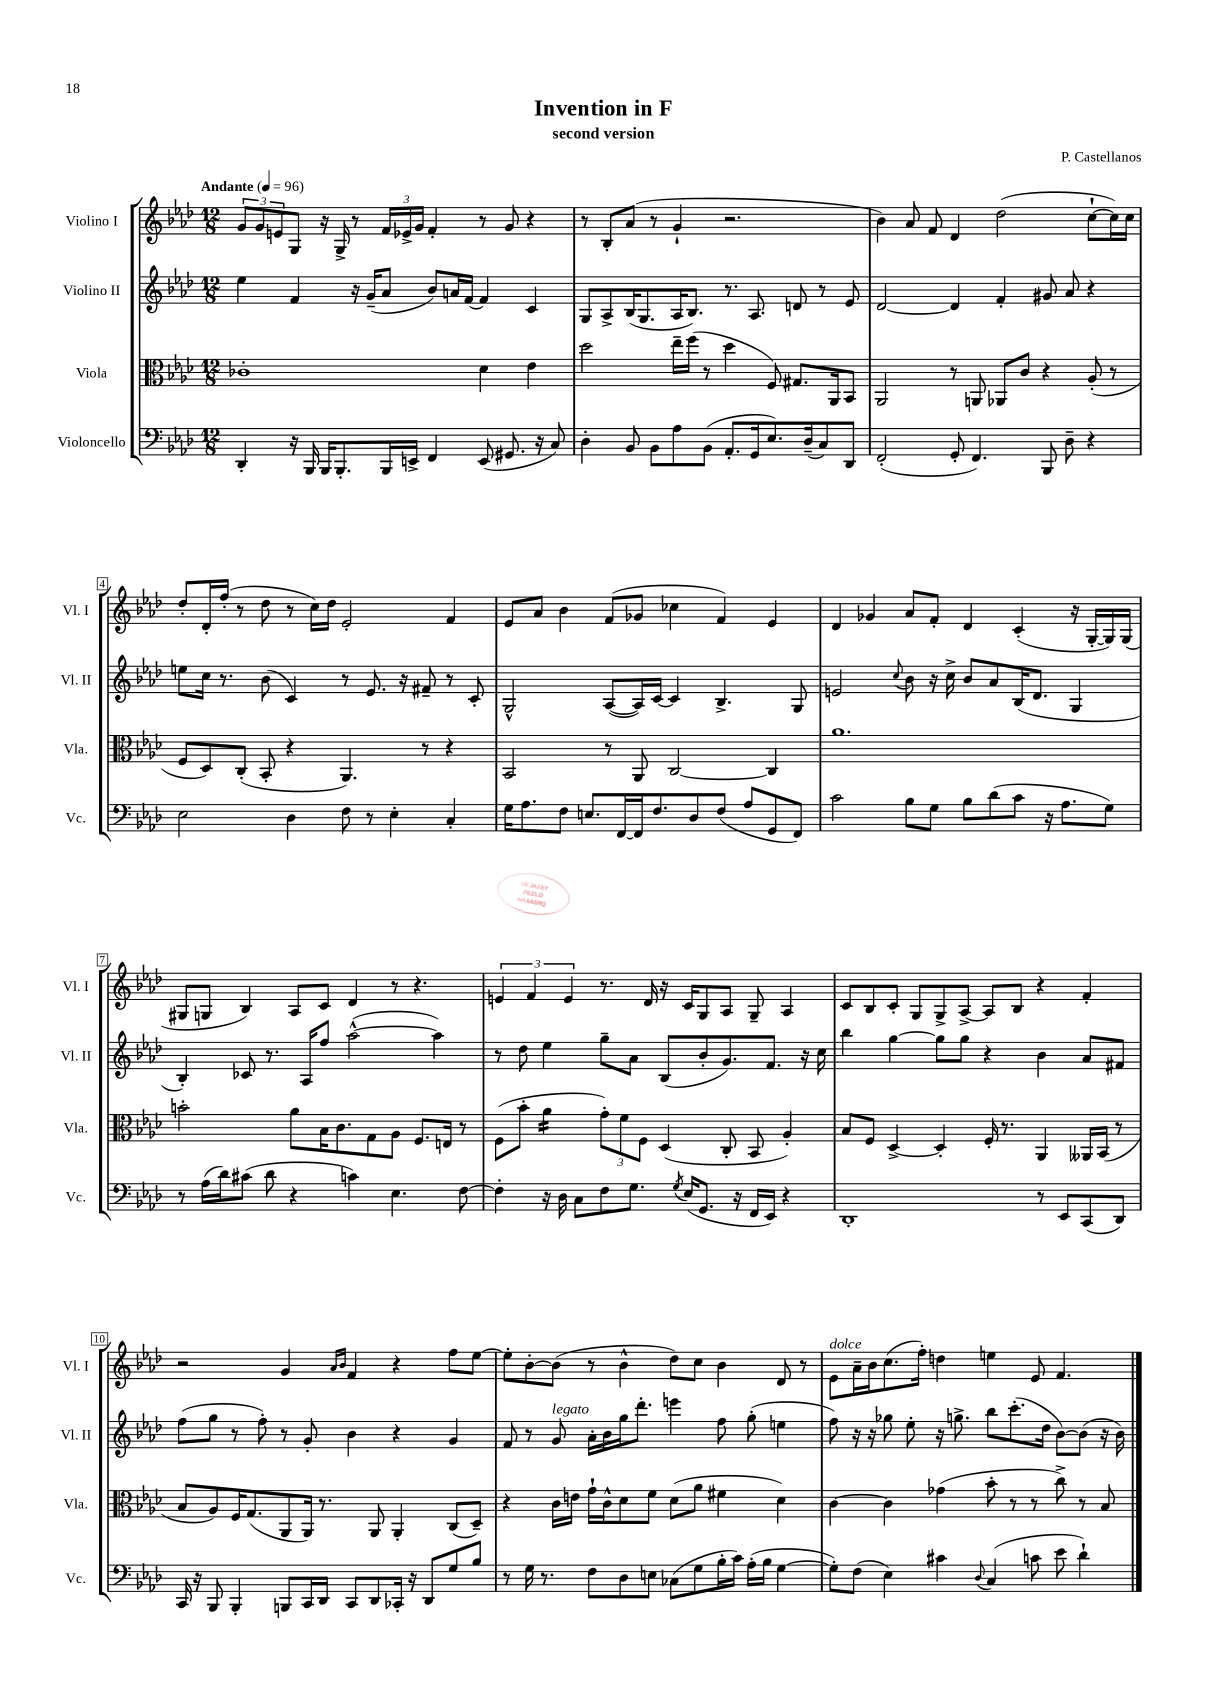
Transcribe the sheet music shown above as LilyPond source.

\header { title = "Invention in F" composer = "P. Castellanos" subtitle = "second version" }
<<
\new StaffGroup <<
\new Staff = "s0" \with { instrumentName = "Violino I" shortInstrumentName = "Vl. I" } {
    \clef treble \key aes \major \numericTimeSignature \time 12/8 \tempo "Andante" 4 = 96
    \tuplet 3/2 { g'8 g'8 e'8 } g8 r16 g16-> r8 \tuplet 3/2 { f'16 ees'16-> g'16 } f'4-. r8 g'8 r4 |
    r8 bes8-. aes'8( r8 g'4-! r2. |
    bes'4) aes'8 f'8 des'4 des''2( c''8~-! c''16) c''16 |
    des''8-. des'16-. f''16-.( r8 des''8 r8 c''16) des''16 ees'2-. f'4 |
    ees'8 aes'8 bes'4 f'8( ges'8 ces''4 f'4) ees'4 |
    des'4 ges'4 aes'8 f'8-. des'4 c'4-.( r16 g16~-. g16) g16( |
    gis8 g8 bes4) aes8 c'8 des'4 r8 r4. |
    \tuplet 3/2 { e'4 f'4 e'4 } r8. des'16 r16 c'16 g8 aes8 g8-- aes4 |
    c'8 bes8 c'8-. g8 g8-> aes8~-> aes8 bes8 r4 f'4-. |
    r2 g'4 \grace { aes'16 bes'16 } f'4 r4 f''8 ees''8~ |
    ees''8-. bes'8~-. bes'8( r8 bes'4-^ des''8) c''8 bes'4 des'8 r8 |
    ees'8^\markup { \italic "dolce" } aes'16-- bes'16 c''8.( f''16-.) d''4 e''4 ees'8 f'4. \bar "|." |
}
\new Staff = "s1" \with { instrumentName = "Violino II" shortInstrumentName = "Vl. II" } {
    \clef treble \key aes \major \numericTimeSignature \time 12/8
    ees''4 f'4 r16 g'16--( aes'8 bes'8) a'16 f'16~ f'4 c'4 |
    g8 aes8-> bes16( g8. aes16 bes8.) r8. aes8. d'8 r8 ees'8 |
    des'2~ des'4 f'4-. gis'8 aes'8 r4 |
    e''8 c''16 r8. bes'8( c'4) r8 ees'8. r16 fis'8-- r8 c'8-. |
    g2-^ aes8~( aes16) c'16~ c'4 bes4.-> g8 |
    e'2 \appoggiatura { c''8 } bes'8 r16 c''16-> bes'8 aes'8 bes16( des'8. g4 |
    bes4-.) ces'8 r8. aes16 f''8 aes''2~-^( aes''4) |
    r8 des''8 ees''4 g''8-- aes'8 bes8( bes'8-. g'8.) f'8. r16 c''16 |
    bes''4 g''4~ g''8 g''8 r4 bes'4 aes'8 fis'8 |
    f''8( g''8 r8 f''8-.) r8 g'8-. bes'4 r4 g'4 |
    f'8 r8 g'8^\markup { \italic "legato" } aes'16-. bes'16 g''16 des'''8.-. e'''4 f''8 g''8-.( e''4 |
    f''8) r16 r16 ges''8 ees''8-. r16 g''8.-> bes''8 c'''8.-.( des''16 bes'8~) bes'8( r16 bes'16) \bar "|." |
}
\new Staff = "s2" \with { instrumentName = "Viola" shortInstrumentName = "Vla." } {
    \clef alto \key aes \major \numericTimeSignature \time 12/8
    ces'1-. des'4 ees'4 |
    des''2 ees''16-- f''16( r8 des''4 f8) gis8. aes,16 bes,8 |
    aes,2 r8 a,8 aes,8 c'8 r4 aes8-.( r8 |
    f8 des8) c8-.( bes,8-. r4 aes,4.) r8 r4 |
    bes,2 r8 aes,8 c2~ c4 |
    aes'1. |
    b'2-. aes'8 bes16 c'8. g8 aes8 f8. e16 r8 |
    f8( bes'8-. aes'4:16 \tuplet 3/2 { g'8-.) f'8 f8 } des4( c8-. bes,8 aes4-.) |
    bes8 f8 des4~-> des4-. f16-. r8. aes,4 aeses,16 bes,16( r8 |
    bes8 aes8) f16 g8.( aes,8 aes,16) r8. aes,8 aes,4-. c8( des8--) |
    r4 c'16 e'16 g'16-! c'16-^ des'8 f'8 des'8( aes'8 fis'4 des'4) |
    c'4~ c'4 ges'4( bes'8-. r8 r8 c''8->) r8 bes8 \bar "|." |
}
\new Staff = "s3" \with { instrumentName = "Violoncello" shortInstrumentName = "Vc." } {
    \clef bass \key aes \major \numericTimeSignature \time 12/8
    des,4-. r16 bes,,16 bes,,16 bes,,8.-. bes,,16 e,16-> f,4 e,8( gis,8. r16 c8) |
    des4-. bes,8 bes,8 aes8 bes,8( aes,8.-. g,16 ees8.) des16--( c8) des,8 |
    f,2-.( g,8-. f,4.) bes,,8 des8-- r4 |
    ees2 des4 f8 r8 ees4-. c4-. |
    g16 aes8. f8 e8. f,16~ f,16 f8. des8 f8( aes8 g,8 f,8) |
    c'2 bes8 g8 bes8 des'8( c'8 r16 aes8. g8) |
    r8 aes16( des'16) cis'8( des'8 r4 c'4) ees4. f8~ |
    f4-. r16 des16 c8 f8 g8. \acciaccatura { g8 } ees16( g,8. r16 f,16 ees,16) r4 |
    des,1-. r8 ees,8 c,8( des,8) |
    c,16 r16 bes,,8 bes,,4-. b,,8 c,16 des,16 c,8 des,8 ces,16-. r16 des,8 g8 bes8 |
    r8 g16 r8. f8 des8 e8 ces8( g8 bes16-. c'16) aes16-.( bes16 g4~ |
    g8-.) f8( ees4) cis'4 \appoggiatura { des8 } c4( c'8 ees'8 des'4-!) \bar "|." |
}
>>
>>
\layout { \context { \Score \override BarNumber.stencil = #(make-stencil-boxer 0.1 0.3 ly:text-interface::print) } }
